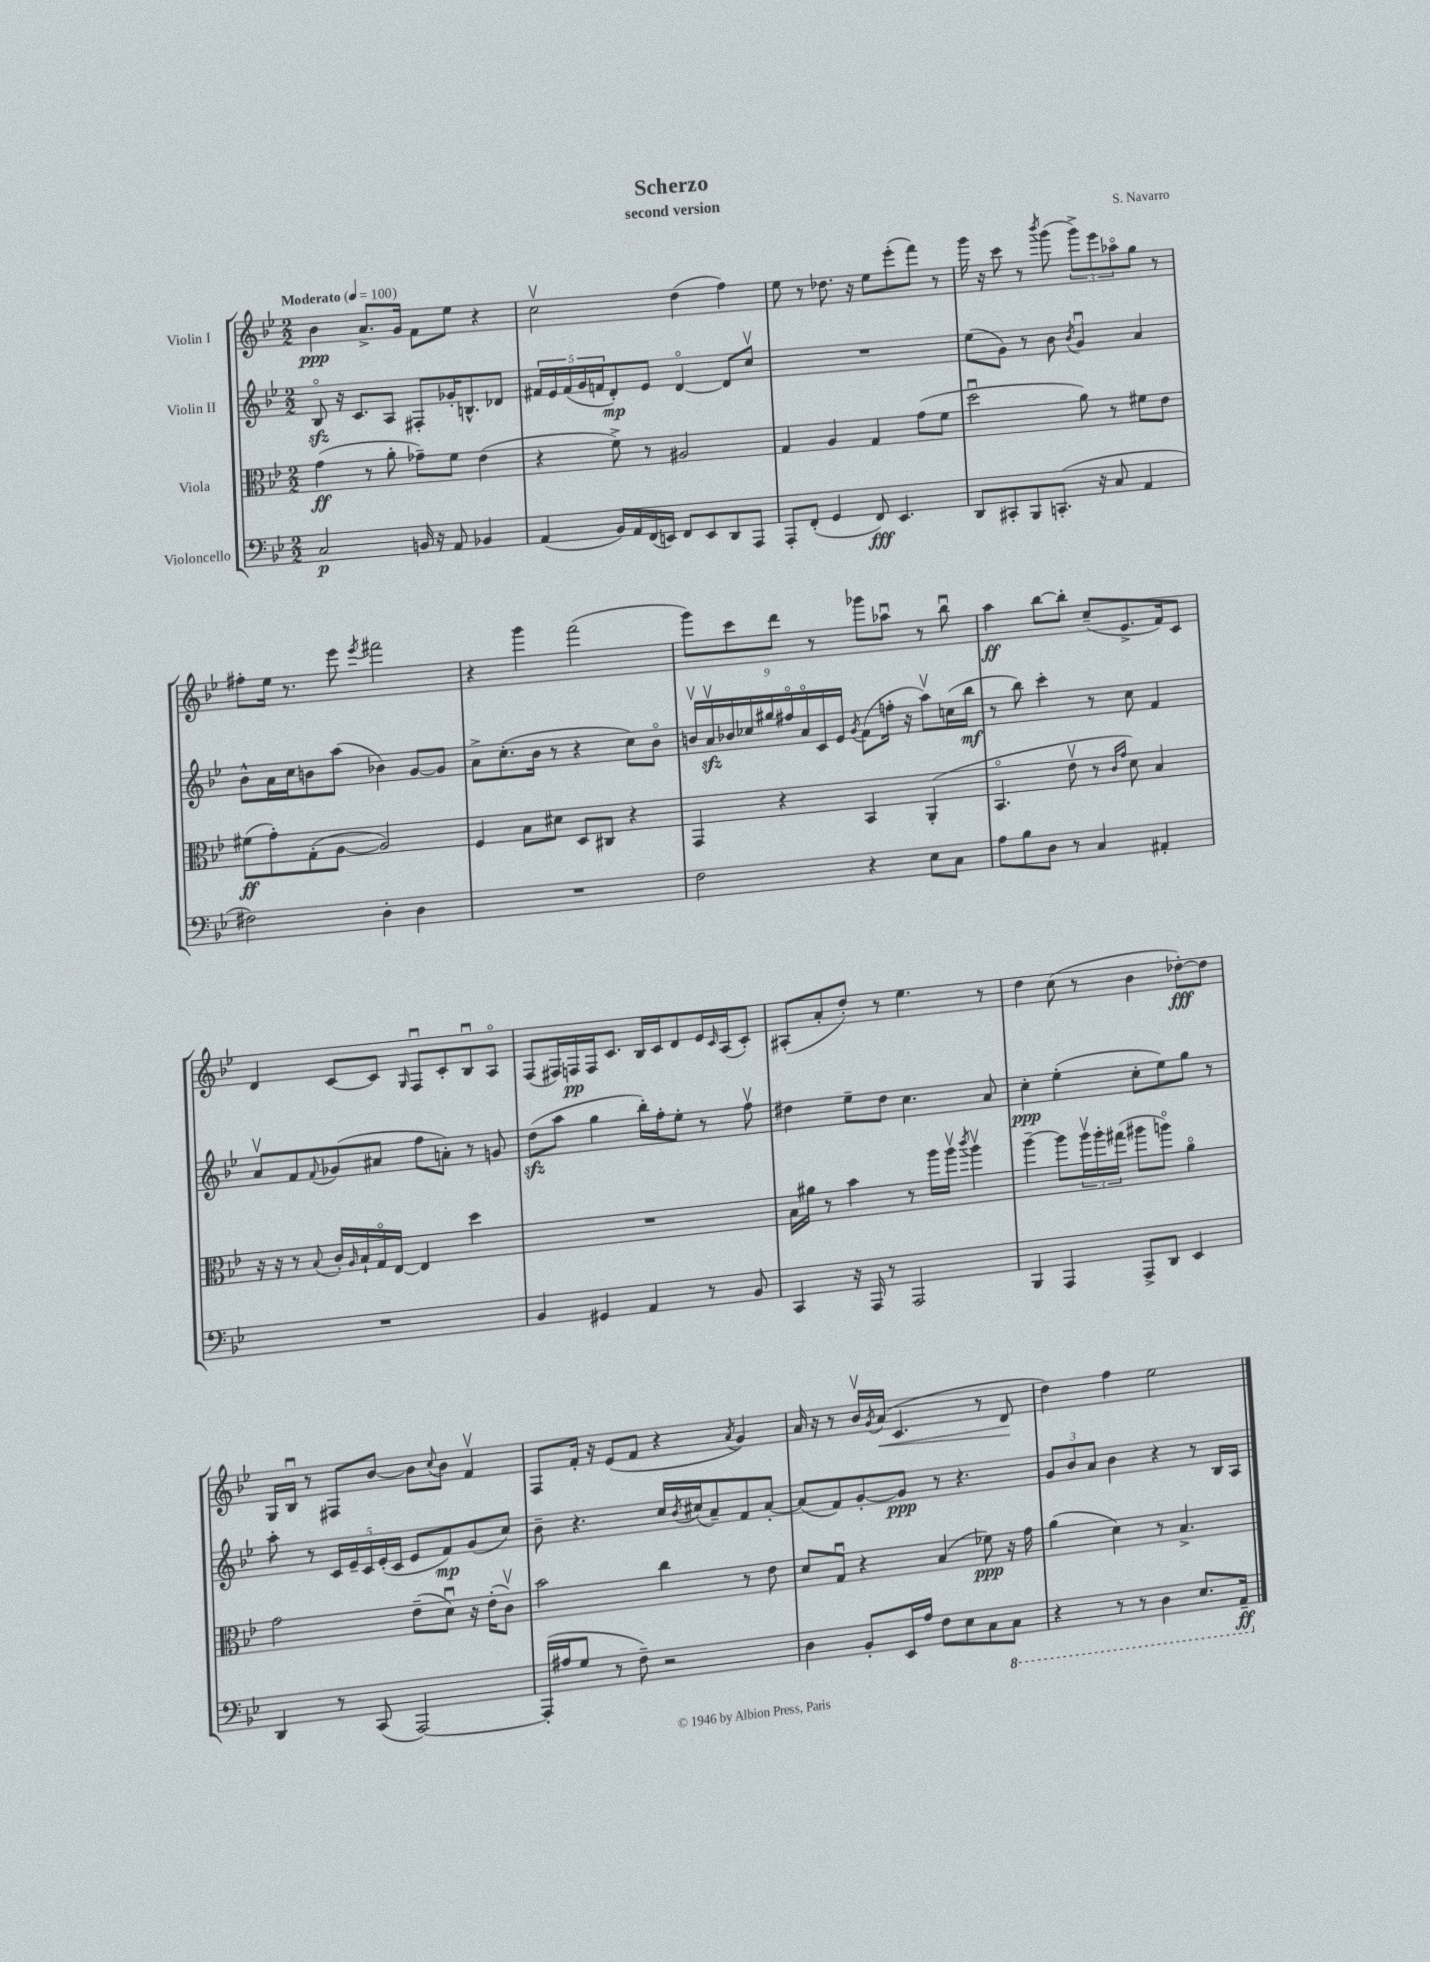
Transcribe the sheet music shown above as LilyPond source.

\header { title = "Scherzo" composer = "S. Navarro" subtitle = "second version" }
<<
\new StaffGroup <<
\new Staff = "s0" \with { instrumentName = "Violin I" } {
    \clef treble \key bes \major \numericTimeSignature \time 2/2 \tempo "Moderato" 4 = 100
    bes'4\ppp a'8.-> g'16 f'8 ees''8 r4 |
    c''2\upbow d''4( f''4) |
    ees''8 r8 des''8. r16 ees''8 ees'''8-.( f'''8) r8 |
    g'''16 r16 c'''8 r8 \acciaccatura { bes'''8 } g'''8( \tuplet 3/2 { g'''8->) ees'''8 aes''8\flageolet } g''8 r8 |
    fis''8-. ees''16 r8. ees'''8 \acciaccatura { ees'''8 } fis'''2 |
    r4 g'''4 f'''2( |
    g'''8) c'''8 d'''8 r8 ges'''8 aes''8\downbow r8 bes''8\downbow |
    a''4\ff bes''8~ bes''8-. c''8--( ees'8.-> f'16) c'8 |
    d'4 c'8~ c'8 \grace { g16 } f8\downbow c'8-. bes8\downbow a8\flageolet |
    f8( fis16) f16\pp f16 c'8. bes16 c'16 d'8 ees'16 \grace { c'16 } a16( c'8-.) |
    ais8-.( a'8-. d''8-.) r8 ees''4. r8 |
    d''4 c''8( r8 bes'4 des''8~-.\fff) des''8 |
    g16 bes16\downbow r8 fis8 bes'8~ bes'8 \appoggiatura { c''8 } bes'8 f'4\upbow |
    f8 f'16-. r16 ees'8( f'8 r4 \acciaccatura { a'8 } g'4) |
    a'16 r16 r8 bes'16\upbow \acciaccatura { g'8 } a'16\<( c'4. r8 d'8\! |
    d''4) f''4 ees''2 \bar "|." |
}
\new Staff = "s1" \with { instrumentName = "Violin II" } {
    \clef treble \key bes \major \numericTimeSignature \time 2/2
    bes8\flageolet\sfz r16 c'8. a8 fis8-. ges'16-. b8.-^ des'8 |
    \tuplet 5/4 { fis'16 ees'16 fis'16( g'16 f'16 } d'8-.\mp) ees'8 d'4~\flageolet d'8 c''8\upbow |
    R1 |
    ees''8( g'8) r8 bes'8 \acciaccatura { bes'8 } g'4\downbow a'4 |
    bes'8-^ a'16 c''16 b'8 a''8( bes'4) g'8~ g'8 |
    a'8-> c''8.-.( bes'16 r8 r4 c''8) bes'8\flageolet |
    \tuplet 9/8 { b'16\upbow a'16\upbow\sfz bes'16 ces''16 gis''16 fis''16\flageolet a'16\flageolet c'16 ees'16 } \acciaccatura { g'8 } f'8( f''16-. r16 a''8\upbow) c''16( bes''16\mf |
    r8 bes''8) c'''4-. r8 c''8 f'4 |
    a'8\upbow f'8 \appoggiatura { f'8 } ges'8( ais'8 f''8 a'8-.) r8 g'8 |
    d''8\sfz( a''8 g''4 bes''16-.) f''16-. ees''8-. r8 f''8\upbow |
    dis''4 ees''8-- dis''8 c''4. a'8 |
    c''4-.\ppp ees''4-.( c''8-. ees''8) g''8 r8 |
    a''8-. r8 \tuplet 5/4 { c'16 ees'16-- c'16 ees'16-.( c'16 } ees'8 f'8\mp) g'8( c''8) |
    bes'8-- r4. c''16 \acciaccatura { bes'8 } cis''16( a'8--) f'8 a'8~-. |
    a'8( f'8) g'8~-. g'8\ppp r8 r4. |
    \tuplet 3/2 { g'8 bes'8 a'8 } bes'4 r4 r8 bes16 a16 \bar "|." |
}
\new Staff = "s2" \with { instrumentName = "Viola" } {
    \clef alto \key bes \major \numericTimeSignature \time 2/2
    g'4\ff( r8 a'8-. ges'8--) f'8 ees'4( |
    r4 f'8->) r8 ais2 |
    g4 a4 g4 g'8( f'8 |
    d''2\downbow a'8) r8 fis'8 ees'8 |
    fis'8\ff( g'8-.) g8-.( a8~ a2) |
    f4 bes8 dis'8 d8 cis8 r4 |
    g,4 r4 bes,4 a,4-.( |
    bes,4.\flageolet ees'8\upbow r8 \grace { c'16 g'16 } d'8) bes4 |
    r16 r16 r8 \appoggiatura { bes8 } c'16-. \grace { a16 } bes16-! g16\flageolet ees16~ ees4 d''4 |
    R1 |
    bes16 ais'16 r8 bes'4 r8 a''16 a''16\upbow \acciaccatura { c'''8 } a''4\upbow |
    a''4~-- a''8 \tuplet 3/2 { a''16\upbow a''16-. gis''16( } ais''8 a''8\flageolet) a'4\flageolet |
    g'2 ees'8--( d'8\downbow) r16 ees'16-.( c'8\upbow) |
    bes'2 c''4 r8 ees'8 |
    d'8 g8\downbow r4 bes4( fes'8\ppp) r16 g'16 |
    a'4( d'4) r8 bes4.-> \bar "|." |
}
\new Staff = "s3" \with { instrumentName = "Violoncello" } {
    \clef bass \key bes \major \numericTimeSignature \time 2/2
    c2\p b,16 r16 a,8 bes,4 |
    a,4( bes,16) a,16 f,16( e,16) f,8 e,8 d,8 a,,8 |
    a,,8-. f,8-.( g,4 f,8\fff) ees,4. |
    d,8 cis,8-. bes,,8 c,8.-.( r16 c8 a,4 |
    fis2) d4-. d4 |
    R1 |
    f2 r4 ees8 c8 |
    a8 bes8 d8 r8 c4 ais,4-. |
    R1 |
    bes,4 gis,4 a,4 r8 bes,8 |
    c,4 r16 a,,16 r8 a,,2 |
    bes,,4 a,,4 a,,8-> d,8 ees,4 |
    d,4 r8 c,8( a,,2~) |
    a,,16-.( ais16 g8 r8 f8--) r2 |
    d4 bes,8-. ees,16 a16 f8 ees8 c8 \ottava #-1 c,8 |
    r4 r8 r8 d,4 ees,8. a,,16--\ff \ottava #0 \bar "|." |
}
>>
>>
\layout { \context { \Score \remove "Bar_number_engraver" } }
